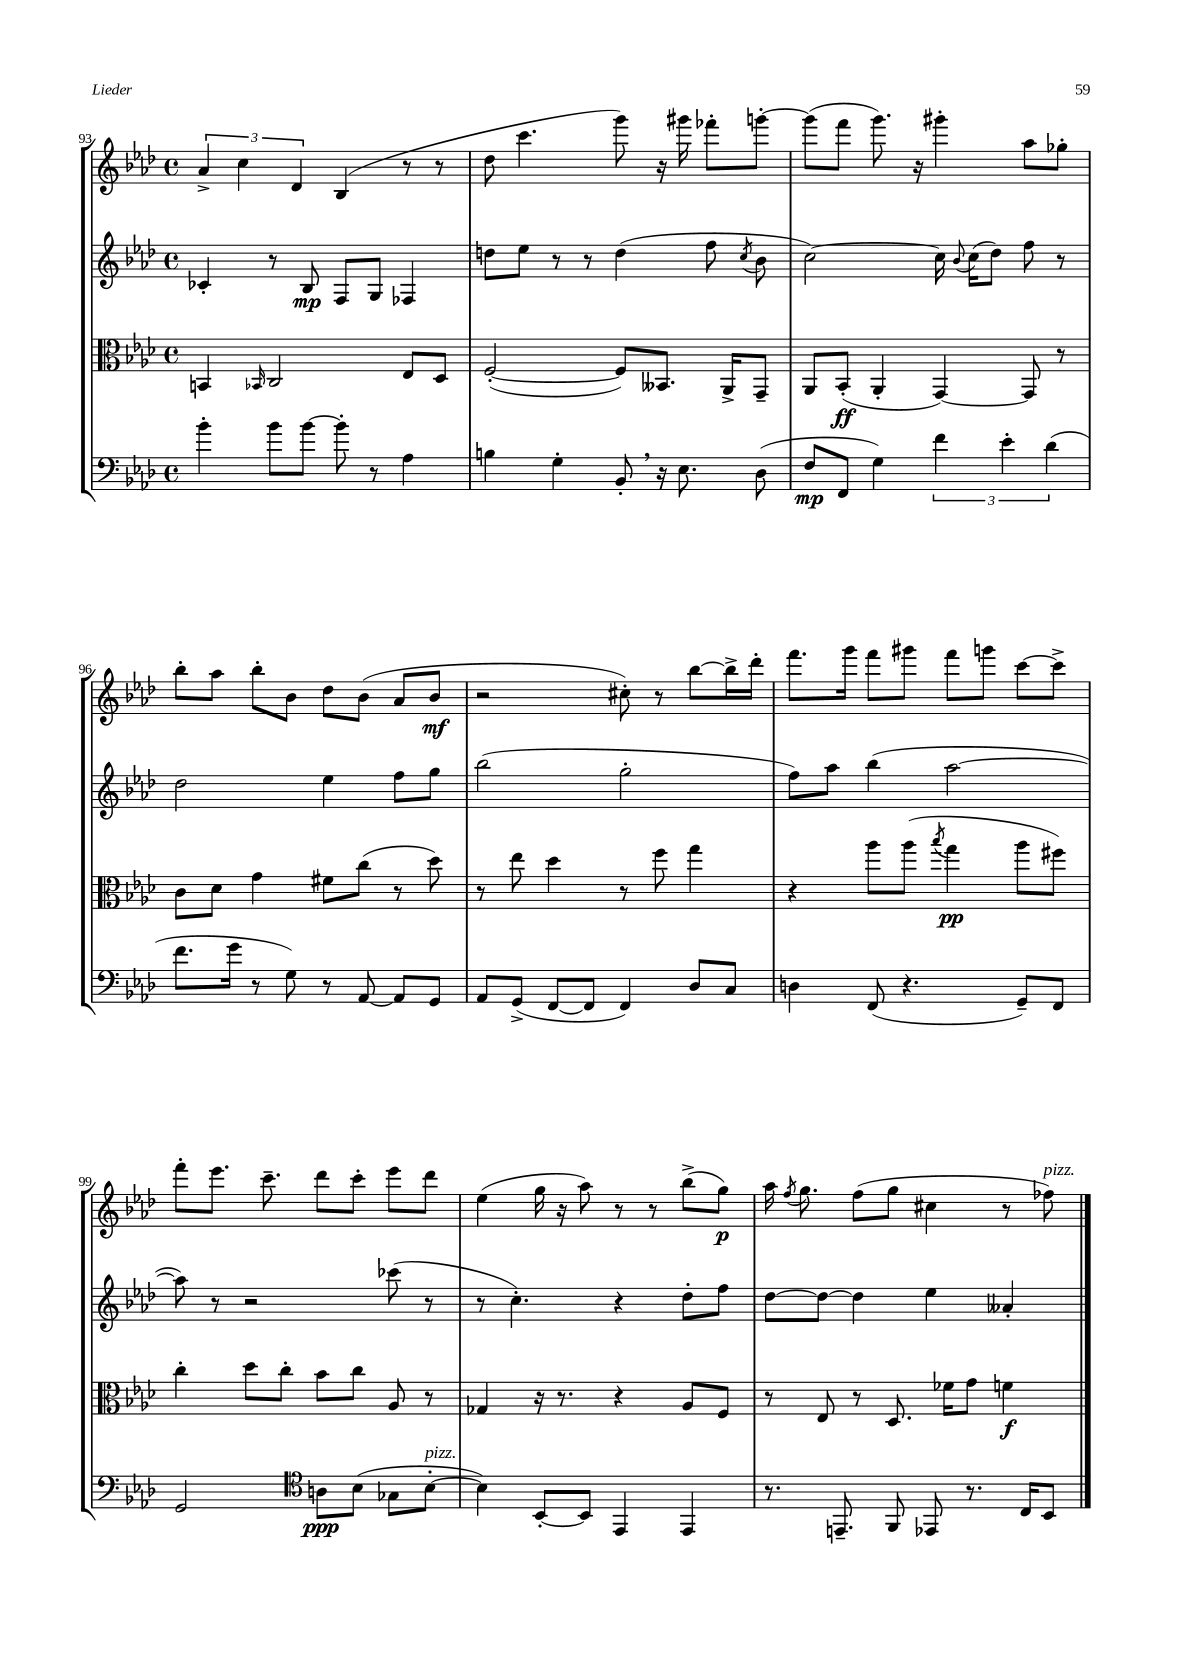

**kern	**kern	**kern	**kern
*staff4	*staff3	*staff2	*staff1
*clefF4	*clefC3	*clefG2	*clefG2
*k[b-e-a-d-]	*k[b-e-a-d-]	*k[b-e-a-d-]	*k[b-e-a-d-]
*M4/4	*M4/4	*M4/4	*M4/4
*met(c)	*met(c)	*met(c)	*met(c)
4b-'	4BB	4c-'	6a-^
.	.	.	6cc
.	16qqBB-	.	.
8b-	2C	8r	.
.	.	.	6d-
[8b-	.	8B-	.
8b-']	.	8F	(4B-
8r	.	8G	.
4A-	8E-	4F-	8r
.	8D-	.	8r
=	=	=	=
4B	([2F'	8dd	8dd-
.	.	8ee-	4.ccc
4G'	.	8r	.
.	.	8r	.
8BB-'	8F])	(4dd	8ggg)
16r	8.BB--	.	16r
8.E-	.	.	16ggg#
.	.	8ff	8fff-'
.	16AA-^	.	.
.	.	8qcc	.
(8D-	8GG~	8b-	[8ggg'
=	=	=	=
8F	8AA-	[2cc)	(8ggg]
8FF	(8BB-'	.	8fff
4G)	4AA-'	.	8.ggg)
.	.	.	16r
6f	[4GG)	16cc]	4ggg#'
.	.	8qqb-	.
.	.	(16cc	.
.	.	8dd-)	.
6e-'	.	.	.
.	8GG]	8ff	8aa-
(6d-	.	.	.
.	8r	8r	8gg-'
=	=	=	=
8.f	8c	2dd-	8bb-'
.	8d-	.	8aa-
16g	.	.	.
8r	4g	.	8bb-'
8G)	.	.	8b-
8r	8f#	4ee-	8dd-
[8AA-	(8cc	.	(8b-
8AA-]	8r	8ff	8a-
8GG	8dd-)	8gg	8b-
=	=	=	=
8AA-	8r	(2bb-	2r
(8GG^	8ee-	.	.
[8FF	4dd-	.	.
8FF]	.	.	.
4FF)	8r	2gg'	8cc#')
.	8ff	.	8r
8D-	4gg	.	[8bb-
8C	.	.	16bb-^]
.	.	.	16ddd-'
=	=	=	=
4D	4r	8ff)	8.fff
.	.	8aa-	.
.	.	.	16ggg
(8FF	8aa-	(4bb-	8fff
4.r	(8aa-	.	8ggg#
.	8qbb-	.	.
.	4gg	[2aa-	8fff
.	.	.	8ggg
8GG~)	8aa-	.	[8ccc
8FF	8ff#)	.	8ccc^]
=	=	=	=
2GG	4cc'	8aa-])	8fff'
.	.	8r	8.eee-
.	8dd-	2r	.
.	.	.	8.ccc~
.	8cc'	.	.
*clefC4	*	*	*
8A	8b-	.	8ddd-
(8B-	8cc	.	8ccc'
8G-	8A-	(8ccc-	8eee-
[8B-'	8r	8r	8ddd-
=	=	=	=
4B-])	4G-	8r	(4ee-
.	.	4.cc')	.
[8BB-'	16r	.	16gg
.	8.r	.	16r
8BB-]	.	.	8aa-)
4EE-	4r	4r	8r
.	.	.	8r
4EE-	8A-	8dd-'	(8bb-^
.	8F	8ff	8gg)
=	=	=	=
8.r	8r	[8dd-	16aa-
.	.	.	8qff
.	.	.	8.gg
.	8E-	8dd-_	.
8.EE~	.	.	.
.	8r	4dd-]	(8ff
8FF	8.D-	.	8gg
8EE-	.	4ee-	4cc#
.	16f-	.	.
8.r	8g	.	.
.	4f	4a--'	8r
16C	.	.	.
8BB-	.	.	8ff-)
==	==	==	==
*-	*-	*-	*-
